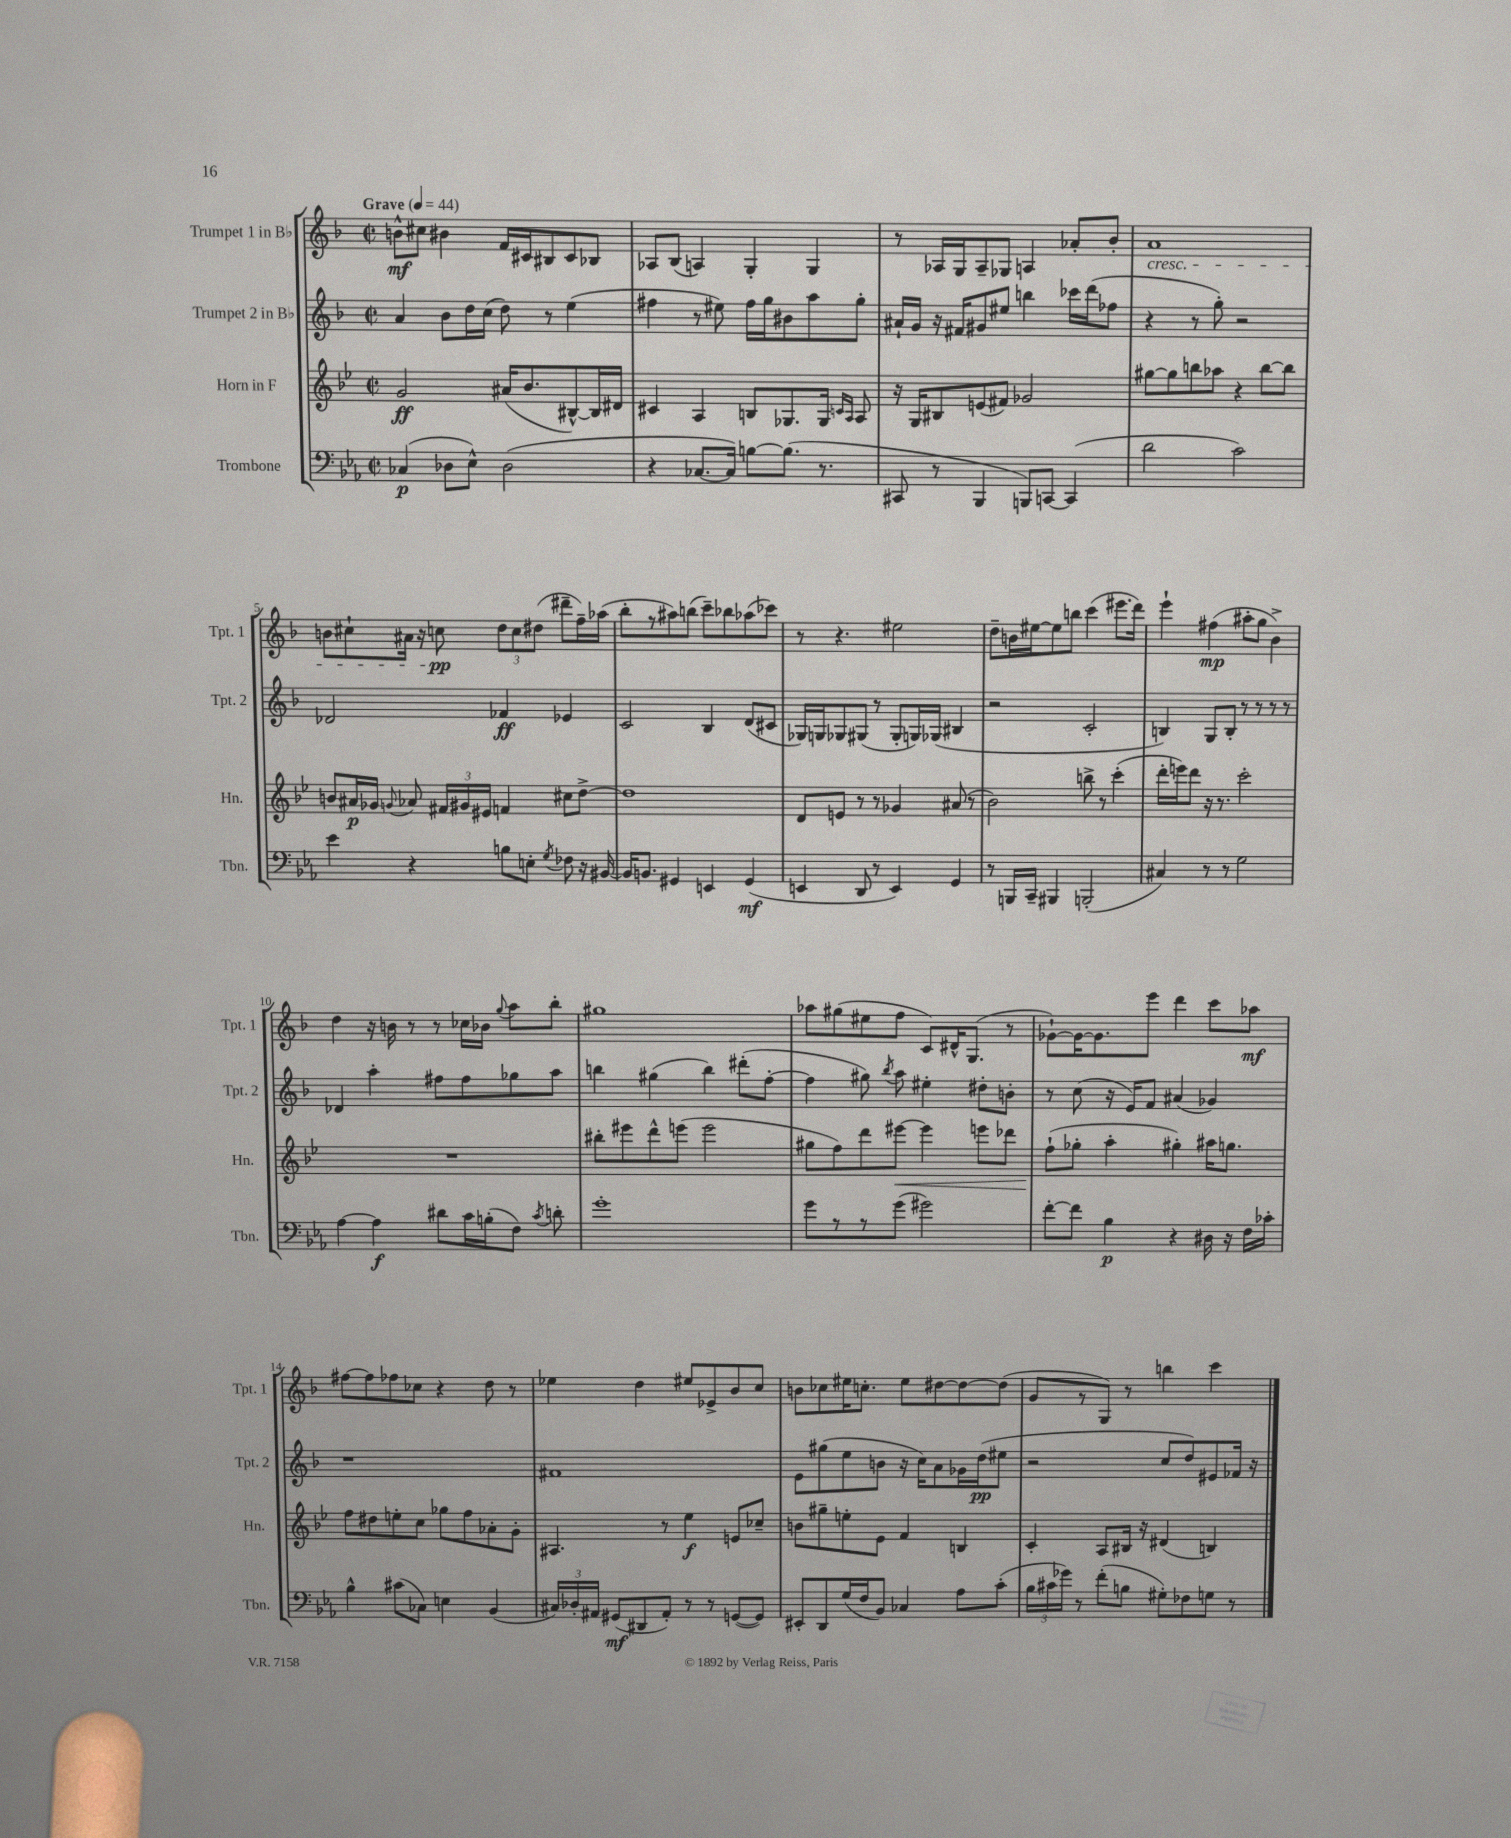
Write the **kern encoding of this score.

**kern	**dynam	**kern	**dynam	**kern	**dynam	**kern	**dynam
*part4	*part4	*part3	*part3	*part2	*part2	*part1	*part1
*staff4	*staff4	*staff3	*staff3	*staff2	*staff2	*staff1	*staff1
*I"Trombone	*	*I"Horn in F	*	*I"Trumpet 2 in B♭	*	*I"Trumpet 1 in B♭	*
*I'Tbn.	*	*I'Hn.	*	*I'Tpt. 2	*	*I'Tpt. 1	*
*clefF4	*	*clefG2	*	*clefG2	*	*clefG2	*
*k[b-e-a-]	*	*k[b-e-]	*	*k[b-]	*	*k[b-]	*
*M2/2	*	*M2/2	*	*M2/2	*	*M2/2	*
*met(c|)	*	*met(c|)	*	*met(c|)	*	*met(c|)	*
*MM44	*	*MM44	*	*MM44	*	*MM44	*
=1	=1	=1	=1	=1	=1	=1	=1
!	!	!	!	!	!	!LO:TX:a:B:t=Grave	!
(4C-X/	p	2g/	ff	4a/	.	8bn^^\L	mf
.	.	.	.	.	.	8cc#X\J	.
8D-X\L	.	.	.	8b-\L	.	4b#X\	.
8E-^^\J)	.	.	.	16dd\L	.	.	.
.	.	.	.	(16cc\JJ	.	.	.
(2D-\	.	(16a#X/KL	.	8dd\)	.	16f/LL	.
.	.	8.b-/	.	.	.	16c#X/J	.
.	.	.	.	8r	.	8B#X/	.
.	.	[8B#X^^/)	.	(4ee\	.	8c#/	.
.	.	16B#/L]	.	.	.	8B-X/J	.
.	.	16d#X/JJ	.	.	.	.	.
=2	=2	=2	=2	=2	=2	=2	=2
4r	.	4c#X/	.	4ff#X\	.	8A-X/L	.
.	.	.	.	.	.	(8B-/J	.
[8.C-X/L	.	4A/	.	8r	.	4An/)	.
.	.	.	.	8ee#X\)	.	.	.
16C-/Jk])	.	.	.	.	.	.	.
[8Bn\L	.	8Bn/L	.	16ff#\LL	.	4G'/	.
.	.	.	.	16gg\J	.	.	.
(8.B\J]	.	8.G-X/	.	8b#X\	.	.	.
.	.	.	.	8aa\	.	4G/	.
8.r	.	16G-/Jk	.	.	.	.	.
.	.	16qqcn/LL	.	.	.	.	.
.	.	16qqA/JJ	.	.	.	.	.
.	.	8A/	.	8gg'\J	.	.	.
=3	=3	=3	=3	=3	=3	=3	=3
8CC#X/	.	16r	.	16a#X`/LL	.	8r	.
.	.	16G/KL	.	16g/JJ	.	.	.
8r	.	8B#X/	.	16r	.	16A-X/LL	.
.	.	.	.	16f#X/KL	.	16G/J	.
4BBB-/	.	(8en/	.	8g#X/	.	8A-~/	.
.	.	8f#X/J)	.	8ee#X/J	.	8G-X/J	.
8BBBn/L)	.	2g-X/	.	4bbn\	.	4An/	.
[8CCn/J	.	.	.	.	.	.	.
(4CC/]	.	.	.	16ccc-X\LL	.	8a-X'/L	.
.	.	.	.	(16ddd\J	.	.	.
.	.	.	.	8ff-X\J	.	8b-'/J	.
=4	=4	=4	=4	=4	=4	=4	=4
!	!	!	!	!	!	!LO:TX:b:i:t=cresc.	!
2d\	.	[8gg#X\L	.	4r	.	1a	.
.	.	8gg#\]	.	.	.	.	.
.	.	8bbn\	.	8r	.	.	.
.	.	8aa-X\J	.	8gg'\)	.	.	.
2c\)	.	4r	.	2r	.	.	.
.	.	[8bb\L	.	.	.	.	.
.	.	8bb\J]	.	.	.	.	.
!!LO:LB:g=z
=5	=5	=5	=5	=5	=5	=5	=5
4e-\	.	8bn/L	.	2d-X/	.	8bn\L	.
.	.	16a#X/L	p	.	.	8cc#X`\	.
.	.	16g-X/JJ	.	.	.	.	.
.	.	8qqgn/	.	.	.	.	.
4r	.	8a-X/	.	.	.	16a#X\Jk	.
.	.	.	.	.	.	16r	.
.	.	24f#X/LL	.	.	.	8ccn\	pp
.	.	24g#X/	.	.	.	.	.
.	.	24e#X/JJ	.	.	.	.	.
8Bn\L	.	4fn/	.	4f-X/	ff	12dd\L	.
.	.	.	.	.	.	12cc\	.
8En'\J	.	.	.	.	.	.	.
.	.	.	.	.	.	(12dd#X\J	.
8qG/	.	.	.	.	.	.	.
8F-X\	.	8cc#X\L	.	4e-X/	.	8ddd#X~\L	.
16r	.	[8dd^\J	.	.	.	16ff~\L)	.
[16BB#X/	.	.	.	.	.	(16aa-X\JJ	.
=6	=6	=6	=6	=6	=6	=6	=6
16BB#/KL]	.	1dd]	.	2c/	.	8bb-'\L	.
8.BBn/J	.	.	.	.	.	.	.
.	.	.	.	.	.	8r	.
4GG#X/	.	.	.	.	.	8aa#X\)	.
.	.	.	.	.	.	(8bbn\J	.
4EEn/	.	.	.	4B-/	.	8ccc~\L)	.
.	.	.	.	.	.	8bb-X\	.
(4GG#/	mf	.	.	(8d/L	.	(8aa-X\	.
.	.	.	.	8c#X/J	.	8ccc-X\J)	.
=7	=7	=7	=7	=7	=7	=7	=7
4EEn/	.	8d/L	.	16G-X/LL)	.	8r	.
.	.	.	.	16Gn/J	.	.	.
.	.	8en/J	.	8G-X/	.	4.r	.
8DD/	.	8r	.	(8G#X/J	.	.	.
8r	.	8r	.	8r	.	.	.
4EE/)	.	4g-X/	.	8G#'/L	.	2ee#X\	.
.	.	.	.	16Gn/L)	.	.	.
.	.	.	.	(16G-X/JJ	.	.	.
4GG/	.	(8a#X/	.	4B#X/	.	.	.
.	.	8r	.	.	.	.	.
=8	=8	=8	=8	=8	=8	=8	=8
8r	.	2b-\)	.	2r	.	8dd~\L	.
16BBBn/LL	.	.	.	.	.	16bn\L	.
16CC~/JJ	.	.	.	.	.	[16ee#X\J	.
4BBB#X/	.	.	.	.	.	8ee#\]	.
.	.	.	.	.	.	8bbn\J	.
(2BBBn'/	.	8bbn^\	.	2c'/	.	(4ccc\	.
.	.	8r	.	.	.	.	.
.	.	(4ccc'\	.	.	.	8.eee#X\L	.
.	.	.	.	.	.	16ddd\Jk)	.
=9	=9	=9	=9	=9	=9	=9	=9
4C#X/)	.	16ddd'\LL	.	4Bn/)	.	4eee`\	.
.	.	16eeen\J)	.	.	.	.	.
.	.	8ddd\J	.	.	.	.	.
8r	.	16r	.	8G/L	.	(4ff#X\	mp
.	.	8.r	.	.	.	.	.
8r	.	.	.	8B'/J	.	.	.
2G\	.	2ccc'\	.	8r	.	8aa#X'\L	.
.	.	.	.	8r	.	8gg\J	.
.	.	.	.	8r	.	4b-^\)	.
.	.	.	.	8r	.	.	.
!!LO:LB:g=z
=10	=10	=10	=10	=10	=10	=10	=10
[4A-\	.	1r	.	4d-X/	.	4dd\	.
4A-\]	f	.	.	4aa'\	.	16r	.
.	.	.	.	.	.	16bn\	.
.	.	.	.	.	.	8r	.
8d#X\L	.	.	.	8ff#X\L	.	8r	.
16c\L	.	.	.	8ff#\	.	16cc-X\LL	.
(16Bn'\J	.	.	.	.	.	16b-X\JJ	.
.	.	.	.	.	.	8qqgg/	.
8F\J)	.	.	.	8gg-X\	.	8aa\L	.
8qc/	.	.	.	.	.	.	.
8dn'\	.	.	.	8aa\J	.	8bb-'\J	.
=11	=11	=11	=11	=11	=11	=11	=11
1g'	.	8bb#X'\L	.	4bbn\	.	1gg#X	.
.	.	8eee#X\	.	.	.	.	.
.	.	8ddd^^\	.	(4gg#X\	.	.	.
.	.	(8eeen\J	.	.	.	.	.
.	.	2eee\	.	4bb\)	.	.	.
.	.	.	.	(8ddd#X'\L	.	.	.
.	.	.	.	[8ff'\J	.	.	.
=12	=12	=12	=12	=12	=12	=12	=12
8g\L	.	8gg#X\L	.	4ff\]	.	8aa-X\L	.
8r	.	8ff\)	.	.	.	(8gg#X\	.
8r	.	8ddd\	.	8gg#X\)	.	8ee#X\	.
.	.	.	.	8qbb-/	.	.	.
!	!	!	!LO:HP:b	!	!	!	!
(8g\J	.	[8eee#X\J	<	8aa\	.	8ff\J	.
2g#X\)	.	4eee#\]	.	4ee#X'\	.	8c/L)	.
.	.	.	.	.	.	16d#X^^/K	.
.	.	.	.	.	.	(8.G/J	.
.	.	8eeen\L	.	8dd#X'\L	.	.	.
.	.	8ddd-X\J	.	8bn'\J	.	8r	.
=13	=13	=13	=13	=13	=13	=13	=13
[8f'\L	.	(8ff`\L	.	8r	.	[8g-X`\L)	.
8f\J]	.	8gg-X'\J	[	(8cc\	.	16g-\K_	.
.	.	.	.	.	.	8.g-\]	.
4B-\	p	4aa'\	.	16r	.	.	.
.	.	.	.	16e/KL)	.	.	.
.	.	.	.	8f/J	.	8eee\J	.
4r	.	4gg#X'\)	.	(4a#X/	.	4ddd\	.
16D#X\	.	16aa#X\KL	.	4g-X/)	.	8ccc\L	.
16r	.	8.ggn\J	.	.	.	.	.
16F\LL	.	.	.	.	.	8aa-X\J	mf
16c-X'\JJ	.	.	.	.	.	.	.
!!LO:LB:g=z
=14	=14	=14	=14	=14	=14	=14	=14
4B-^^\	.	8ff\L	.	1r	.	[8ff#X\L	.
.	.	8dd#X\	.	.	.	8ff#\]	.
(8c#X\L	.	8een'\	.	.	.	8ff-X\	.
8C-X\J)	.	8cc\J	.	.	.	8cc-X\J	.
4En\	.	8gg-X\L	.	.	.	4r	.
.	.	8ff\	.	.	.	.	.
(4BB-/	.	8a-X'\	.	.	.	8dd\	.
.	.	8g'\J	.	.	.	8r	.
=15	=15	=15	=15	=15	=15	=15	=15
24C#X/LL)	.	4.A#X/	.	1f#X	.	4ee-X\	.
24D-X'/	.	.	.	.	.	.	.
24AA#X/JJ	.	.	.	.	.	.	.
(8GG#X/L	mf	.	.	.	.	.	.
8DD#X/	.	.	.	.	.	4dd\	.
8AA#'/J)	.	8r	.	.	.	.	.
8r	.	4ee-\	f	.	.	8ee#X/L	.
8r	.	.	.	.	.	8e-X^/	.
([8GGn/L	.	8en/L	.	.	.	8b-/	.
8GG/J])	.	8cc-X~/J	.	.	.	8cc/J	.
=16	=16	=16	=16	=16	=16	=16	=16
8EE#X'/L	.	8bn\L	.	8e\L	.	8bn\L	.
8DD/	.	8gg#X~\	.	(8gg#X\	.	8cc-X\	.
(16G/L	.	8een'\	.	8ee\	.	16ee#X\K	.
16F/J	.	.	.	.	.	8.ccn'\J	.
8BB-/J)	.	8e-\J	.	8bn\J	.	.	.
4C-X/	.	4f/	.	16r	.	8ee#\L	.
.	.	.	.	16cc\KL)	.	.	.
.	.	.	.	8a\	.	[8dd#X\	.
8A-\L	.	4Bn/	.	16g-X\L	.	8dd#\_	.
.	.	.	.	(16dd\J	pp	.	.
(8c'\J	.	.	.	8ee#X\J	.	(8dd#\J]	.
=17	=17	=17	=17	=17	=17	=17	=17
24B-\LL	.	4c'/	.	2r	.	8g/L	.
24c#X\	.	.	.	.	.	.	.
24g-X\JJ)	.	.	.	.	.	.	.
8r	.	.	.	.	.	8r	.
(8f'\L	.	8A/L	.	.	.	8G/J)	.
8Bn\J	.	16B#X/Jk	.	.	.	8r	.
.	.	16r	.	.	.	.	.
8G#X'\L)	.	(4d#X/	.	8cc/L	.	4bbn\	.
8F-X\	.	.	.	8dd/)	.	.	.
8Gn\J	.	4Bn/)	.	8e#X/	.	4ccc\	.
8r	.	.	.	16f-X/Jk	.	.	.
.	.	.	.	16r	.	.	.
==	==	==	==	==	==	==	==
*-	*-	*-	*-	*-	*-	*-	*-
